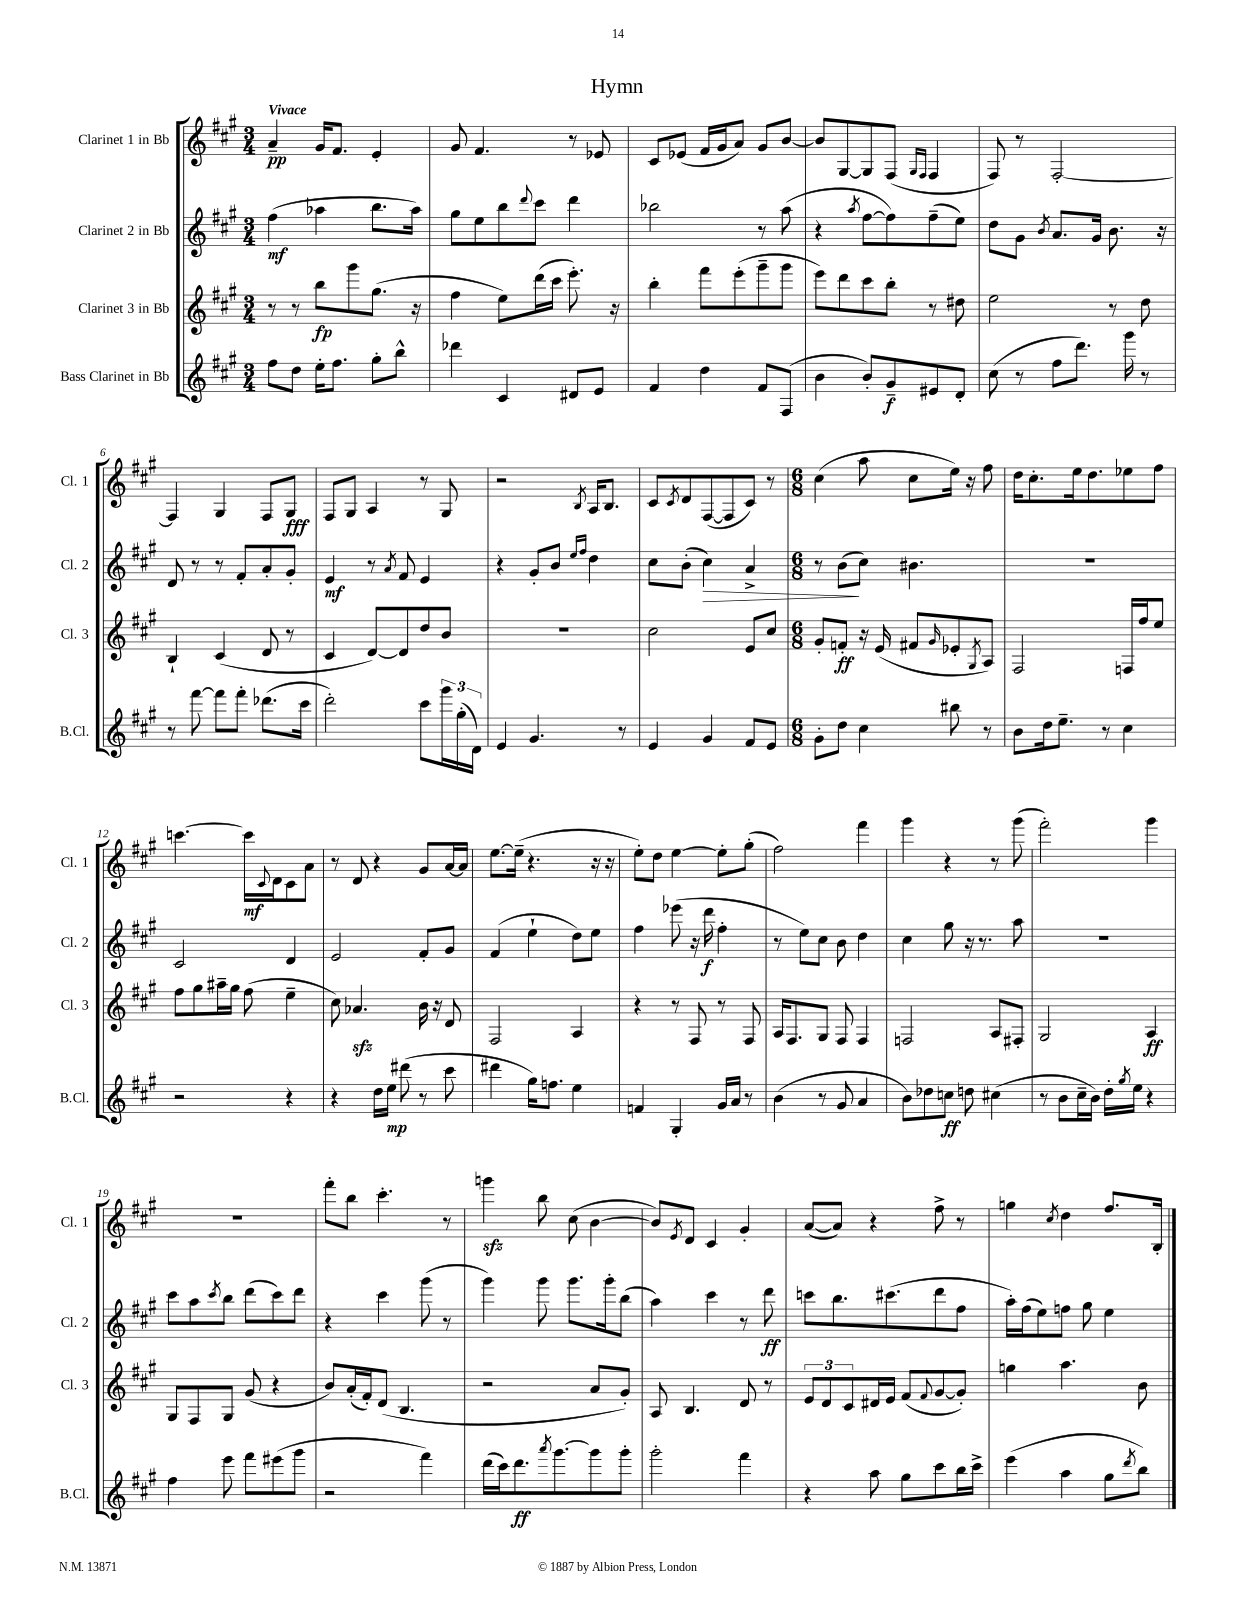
\header { title = "Hymn" }
<<
\new StaffGroup <<
\new Staff = "s0" \with { instrumentName = "Clarinet 1 in Bb" shortInstrumentName = "Cl. 1" } {
    \clef treble \key a \major \numericTimeSignature \time 3/4 \tempo "Vivace"
    a'4--\pp gis'16 fis'8. e'4-. |
    gis'8 fis'4. r8 ees'8 |
    cis'8 ees'8( fis'16 gis'16 a'8) gis'8 b'8~ |
    b'8 gis8~ gis8 fis8( \grace { gis16 fis16 } fis4 |
    fis8) r8 fis2~-. |
    fis4 gis4 fis8 gis8\fff |
    fis8 gis8 a4 r8 gis8 |
    r2 \acciaccatura { b8 } a16 b8. |
    cis'8 \acciaccatura { cis'8 } d'8 fis8~( fis8 cis'8) r8 |
    \numericTimeSignature \time 6/8 cis''4( a''8 cis''8 e''16) r16 fis''8 |
    d''16 cis''8.-. e''16 d''8. ees''8 fis''8 |
    c'''4.~ c'''16\mf \appoggiatura { cis'8 } d'16 cis'8 a'8 |
    r8 d'8 r4 gis'8 a'16~ a'16 |
    e''8.~ e''16--( r4. r16 r16 |
    e''8-.) d''8 e''4~ e''8-. gis''8-.( |
    fis''2) fis'''4 |
    gis'''4 r4 r8 gis'''8( |
    fis'''2-.) gis'''4 |
    R2. |
    fis'''8-. b''8 cis'''4.-. r8 |
    g'''4\sfz b''8 cis''8( b'4~ |
    b'8) \acciaccatura { e'8 } d'8 cis'4 gis'4-. |
    a'8~( a'8) r4 fis''8-> r8 |
    g''4 \acciaccatura { cis''8 } d''4 fis''8. b16-. \bar "|." |
}
\new Staff = "s1" \with { instrumentName = "Clarinet 2 in Bb" shortInstrumentName = "Cl. 2" } {
    \clef treble \key a \major \numericTimeSignature \time 3/4
    fis''4\mf( aes''4 b''8. aes''16) |
    gis''8 e''8 b''8 \appoggiatura { d'''8 } cis'''8 d'''4 |
    bes''2 r8 a''8( |
    r4 \acciaccatura { a''8 } fis''8~ fis''8) fis''8--( e''8) |
    d''8 gis'8 \acciaccatura { b'8 } a'8. gis'16 b'8. r16 |
    d'8 r8 r8 fis'8-. a'8-. gis'8-. |
    e'4\mf r8 \acciaccatura { a'8 } fis'8 e'4 |
    r4 gis'8-. b'8 \grace { e''16 fis''16 } d''4 |
    cis''8 b'8-.( cis''4\>) a'4-> |
    \numericTimeSignature \time 6/8 r8 b'8\!( cis''8) bis'4. |
    R2. |
    cis'2 d'4 |
    e'2 fis'8-. gis'8 |
    fis'4( e''4-! d''8) e''8 |
    fis''4 ees'''8( r16 d'''16\f fis''4-. |
    r8 e''8) cis''8 b'8 d''4 |
    cis''4 gis''8 r16 r8. a''8 |
    R2. |
    cis'''8 a''8 \acciaccatura { cis'''8 } b''8 d'''8( cis'''8) d'''8 |
    r4 cis'''4 gis'''8( r8 |
    gis'''4) gis'''8 gis'''8. gis'''16-. b''8( |
    a''4) cis'''4 r8 d'''8\ff |
    c'''8 b''8. cis'''8.( d'''8 fis''8 |
    a''16-.) fis''16( e''8) f''8 gis''8 e''4 \bar "|." |
}
\new Staff = "s2" \with { instrumentName = "Clarinet 3 in Bb" shortInstrumentName = "Cl. 3" } {
    \clef treble \key a \major \numericTimeSignature \time 3/4
    r8 r8 b''8\fp gis'''8 gis''8.( r16 |
    fis''4 e''8) d'''16( cis'''16 e'''8.-.) r16 |
    b''4-. fis'''8 e'''8-.( gis'''8-- gis'''8 |
    e'''8) d'''8 cis'''8 b''8-. r8 dis''8 |
    e''2 r8 d''8 |
    b4-! cis'4( d'8 r8 |
    cis'4 d'8~) d'8 d''8 b'8 |
    R2. |
    cis''2 e'8 cis''8 |
    \numericTimeSignature \time 6/8 gis'8-. f'8-.\ff r16 e'16( fis'8 \grace { gis'16 } ees'8-. \acciaccatura { gis8 } a8) |
    fis2 f16 fis''16 e''8 |
    fis''8 gis''8 ais''16-- gis''16 fis''8( e''4-- |
    cis''8) aes'4.\sfz b'16 r16 d'8 |
    fis2 a4 |
    r4 r8 fis8 r8 fis8 |
    a16 fis8. gis8 fis8 fis4 |
    f2 a8 fis8-. |
    gis2 a4\ff |
    gis8 fis8 gis8 gis'8( r4 |
    b'8) a'16-.( fis'16-.) d'8( b4. |
    r2 a'8 gis'8-.) |
    a8 b4. d'8 r8 |
    \tuplet 3/2 { e'8 d'8 cis'8 } dis'16 e'16 fis'8( \appoggiatura { fis'8 } gis'8~ gis'8-.) |
    g''4 a''4. b'8 \bar "|." |
}
\new Staff = "s3" \with { instrumentName = "Bass Clarinet in Bb" shortInstrumentName = "B.Cl." } {
    \clef treble \key a \major \numericTimeSignature \time 3/4
    fis''8 d''8 e''16-. fis''8. gis''8-. b''8-^ |
    des'''4 cis'4 dis'8 e'8 |
    fis'4 d''4 fis'8 fis8( |
    b'4 b'8-.) gis'8--\f eis'8 d'8-. |
    cis''8( r8 fis''8 d'''8.) gis'''16 r8 |
    r8 fis'''8~ fis'''8 fis'''8-. des'''8.( cis'''16 |
    d'''2-.) cis'''8 \tuplet 3/2 { gis'''16 gis''16-.( d'16) } |
    e'4 gis'4. r8 |
    e'4 gis'4 fis'8 e'8 |
    \numericTimeSignature \time 6/8 gis'8-. d''8 cis''4 bis''8 r8 |
    b'8 d''16 e''8.-- r8 cis''4 |
    r2 r4 |
    r4 d''16 e''16\mp dis'''8( r8 cis'''8 |
    dis'''4 gis''16) f''8. e''4 |
    f'4 gis4-. gis'16 a'16 r8 |
    b'4( r8 gis'8 a'4 |
    b'8) des''8 c''8\ff d''8 cis''4( |
    r8 b'8 cis''16-- b'16) d''16-. \acciaccatura { gis''8 } e''16 r4 |
    fis''4 e'''8 fis'''8 eis'''8( gis'''8 |
    r2 fis'''4) |
    d'''16( cis'''16) d'''8.\ff \acciaccatura { a'''8 } gis'''8.~ gis'''8 gis'''8-. |
    gis'''2-. fis'''4 |
    r4 a''8 gis''8 cis'''8 b''16 cis'''16-> |
    e'''4( a''4 gis''8 \acciaccatura { d'''8 } b''8) \bar "|." |
}
>>
>>
